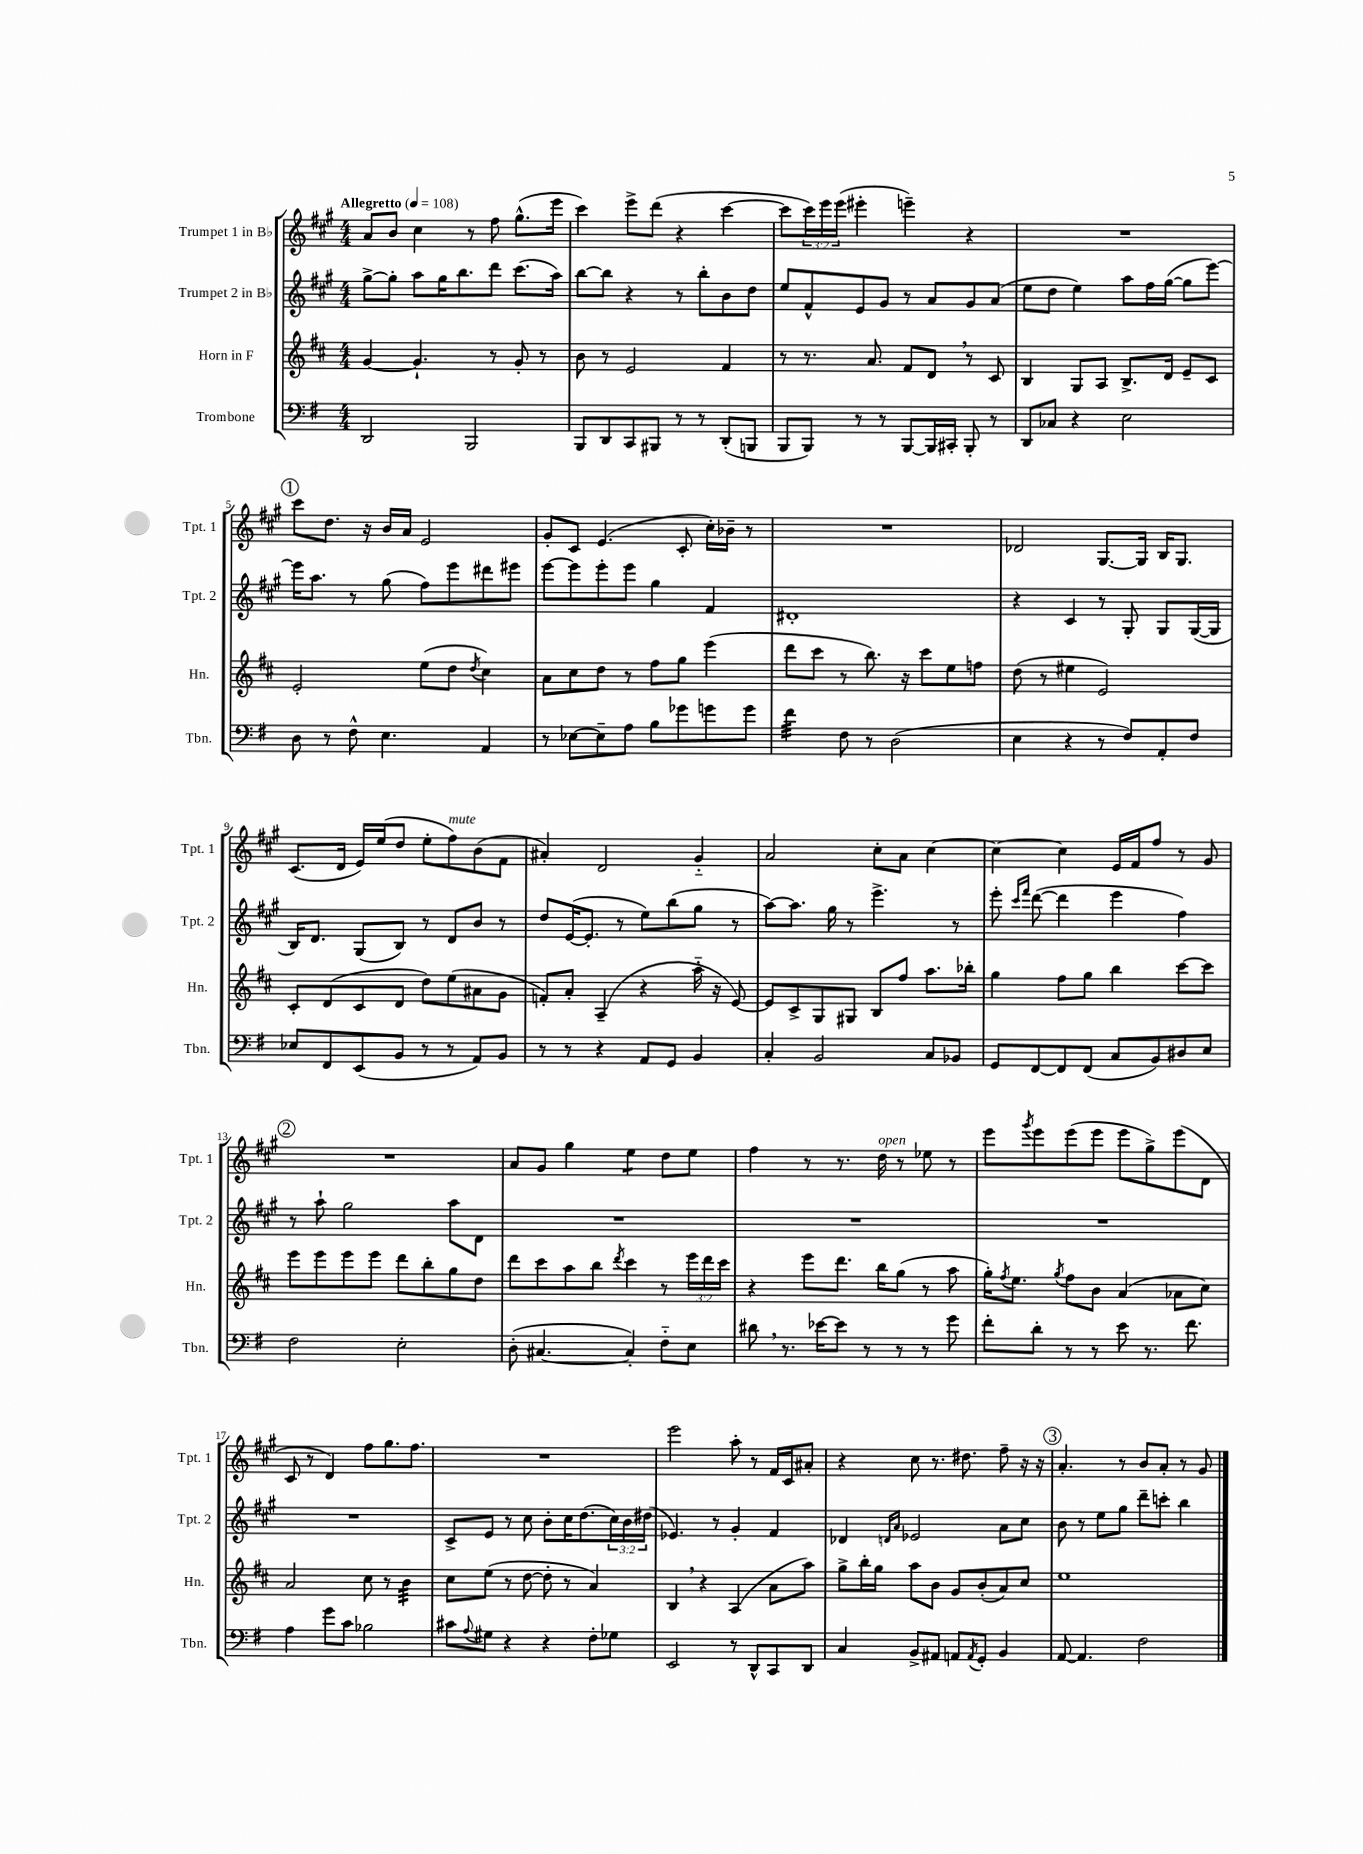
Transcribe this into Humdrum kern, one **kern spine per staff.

**kern	**kern	**kern	**kern
*staff4	*staff3	*staff2	*staff1
*clefF4	*clefG2	*clefG2	*clefG2
*k[f#]	*k[f#c#]	*k[f#c#g#]	*k[f#c#g#]
*M4/4	*M4/4	*M4/4	*M4/4
*MM108	*MM108	*MM108	*MM108
2DD	[4g	[8gg#^	8a
.	.	8gg#']	8b
.	4.g`]	8aa	4cc#
.	.	16gg#	.
.	.	8.bb	.
2BBB	.	.	8r
.	8r	8ddd	8ff#
.	8g'	(8.ccc#	(8.gg#^^
.	8r	.	.
.	.	16aa)	16eee
=	=	=	=
8BBB	8b	[8bb	4ccc#)
8DD	8r	8bb]	.
8CC	2e	4r	8eee^
8BBB#	.	.	(8ddd
8r	.	8r	4r
8r	.	8bb'	.
(8DD'	4f#	8b	[4ccc#
8BBB	.	8dd	.
=	=	=	=
8BBB	8r	8ee	8ccc#]
8BBB)	8.r	8f#^^	24ccc#)
.	.	.	24eee
.	.	.	(24eee
8r	.	8e	4eee#'
.	8.a	.	.
8r	.	8g#	.
[8BBB	8f#	8r	4eee~)
16BBB]	8d	8a	.
16CC#'	.	.	.
8BBB'	8r	8g#	4r
8r	8c#	(8a	.
=	=	=	=
8DD	4B	8ee	1r
8C-	.	8dd	.
4r	8G	4ee)	.
.	8A	.	.
2E	8.B^	8aa	.
.	.	16ff#	.
.	16d	([16gg#	.
.	8e~	8gg#]	.
.	8c#	[8eee)	.
=	=	=	=
8D	2e'	16eee]	8ccc#
.	.	8.aa	.
8r	.	.	8.dd
8F#^^	.	8r	.
.	.	.	16r
4.E	.	(8gg#	16b
.	.	.	16a
.	(8ee	8ff#)	2e
.	8dd	8eee	.
.	8qdd	.	.
4AA	4cc#)	8ddd#	.
.	.	8eee#	.
=	=	=	=
8r	8a	[8eee	8g#'
[8E-	8cc#	8eee]	8c#
8E-~]	8dd	8eee'	(4.e
8A	8r	8eee	.
8B	8ff#	4gg#	.
8g-	8gg	.	8c#'
8g	(4eee	4f#	16cc#')
.	.	.	16b-~
8g	.	.	8r
=	=	=	=
4f#	8ddd	1d#'	1r
.	8ccc#	.	.
8F#	8r	.	.
8r	8.bb)	.	.
(2D	.	.	.
.	16r	.	.
.	8ccc#	.	.
.	8ee	.	.
.	8ff	.	.
=	=	=	=
4E	(8dd	4r	2d-
.	8r	.	.
4r	4ee#	4c#	.
8r	2e)	8r	[8.G#
8F#)	.	8G#'	.
.	.	.	16G#]
8AA'	.	8G#	16B
.	.	.	8.G#
8F#	.	([16G#	.
.	.	16G#]	.
=	=	=	=
8E-	8c#'	16B)	(8.c#
.	.	8.d	.
8FF#	(8d	.	.
.	.	.	16d
(8EE	8c#	(8G#	16e)
.	.	.	(16ee
8BB	8d	8B)	8dd
8r	8dd)	8r	8ee'
8r	(8ee	8d	8ff#)
8AA)	8a#	8b	(8b
8BB	8g	8r	8f#
=	=	=	=
8r	8f')	8dd	4a#')
8r	8a'	([16e	.
.	.	8.e']	.
4r	(4A~	.	2d
.	.	8r	.
8AA	4r	8ee)	.
8GG	.	(8bb	.
4BB	16aa'~	8gg#	4g#'~
.	16r	.	.
.	[8e)	8r	.
=	=	=	=
4C'	8e]	[8aa)	2a
.	8c#^	8.aa]	.
2BB	8G	.	.
.	.	16gg#	.
.	8G#	8r	.
.	8B	4.eee^	8cc#'
.	8ff#	.	8a
8C	8.aa	.	[4cc#
8BB-	.	8r	.
.	16bb-'	.	.
=	=	=	=
8GG	4gg	8eee'	4cc#_
.	.	16qqccc#	.
.	.	16qqfff#	.
[8FF#	.	([8ddd	.
8FF#]	8ff#	4ddd]	4cc#]
(8FF#	8gg	.	.
8C	4bb	4eee	16e
.	.	.	16f#
8BB)	.	.	8ff#
8D#	[8ccc#	4ff#)	8r
8E	8ccc#]	.	8g#
=	=	=	=
2F#	8eee	8r	1r
.	8eee	8aa`	.
.	8eee	2gg#	.
.	8eee	.	.
2E'	8ddd	.	.
.	8bb'	.	.
.	8gg	8aa	.
.	8dd	8d	.
=	=	=	=
(8D'	8ddd	1r	8a
[4.C#	8ccc#	.	8g#
.	8aa	.	4gg#
.	8bb	.	.
.	8qddd	.	.
4C#'])	4ccc#	.	4ee
8F#'~	8r	.	8dd
8E	24eee	.	8ee
.	24ddd	.	.
.	24ccc#	.	.
=	=	=	=
8d#	4r	1r	4ff#
8.r	.	.	.
.	8eee	.	8r
[16e-	.	.	.
8e-]	8.ddd	.	8.r
8r	.	.	.
.	16bb	.	16dd
8r	(8gg	.	8r
8r	8r	.	8ee-
8g	8aa	.	8r
=	=	=	=
8f#'	16gg')	1r	8eee
.	8qff#	.	.
.	8.ee	.	.
.	.	.	8qggg#
8d'	.	.	8eee
.	8qgg	.	.
8r	8ff#	.	(8eee
8r	8b	.	8eee
8e	(4a	.	8eee
8.r	.	.	8gg#^)
.	8a-	.	(8eee
8.f#	.	.	.
.	8cc#)	.	8d
=	=	=	=
4A	2a	1r	8c#
.	.	.	8r
8g	.	.	4d)
8c	.	.	.
2B-	8cc#	.	8ff#
.	8r	.	8.gg#
.	4b	.	.
.	.	.	8.ff#
=	=	=	=
8c#	8cc#	8c#^	1r
8qqA	.	.	.
8G#	(8ee	8e	.
4r	8r	8r	.
.	[8dd	8cc#	.
4r	8dd']	8b'	.
.	8r	16cc#	.
.	.	(8.dd	.
8F#'	4a)	.	.
8G-	.	24cc#)	.
.	.	24b	.
.	.	(24dd#	.
=	=	=	=
2EE	4B	4.e-)	2eee
.	4r	.	.
.	.	8r	.
8r	(4A	4g#'	8aa'
8DD^^	.	.	8r
8CC	8a	4f#	16f#
.	.	.	16c#
8DD	8aa)	.	8a#'
=	=	=	=
4C	8gg^	4d-	4r
.	16bb'	.	.
.	16gg	.	.
.	.	16qqd	.
.	.	16qqa	.
8BB^	8aa	2e-	8cc#
8AA#	8b	.	8.r
8AA	8g	.	.
.	.	.	8.dd#
8qAA	.	.	.
8GG'	(8b'	.	.
4BB	8a)	8a	8ff#~
.	8cc#	8cc#	16r
.	.	.	16r
=	=	=	=
[8AA	1ee	8b	4.a'
4.AA]	.	8r	.
.	.	8ee	.
.	.	8gg#	8r
2F#	.	8ddd~	8b
.	.	8ccc'	8a'
.	.	4bb	8r
.	.	.	8g#
==	==	==	==
*-	*-	*-	*-
